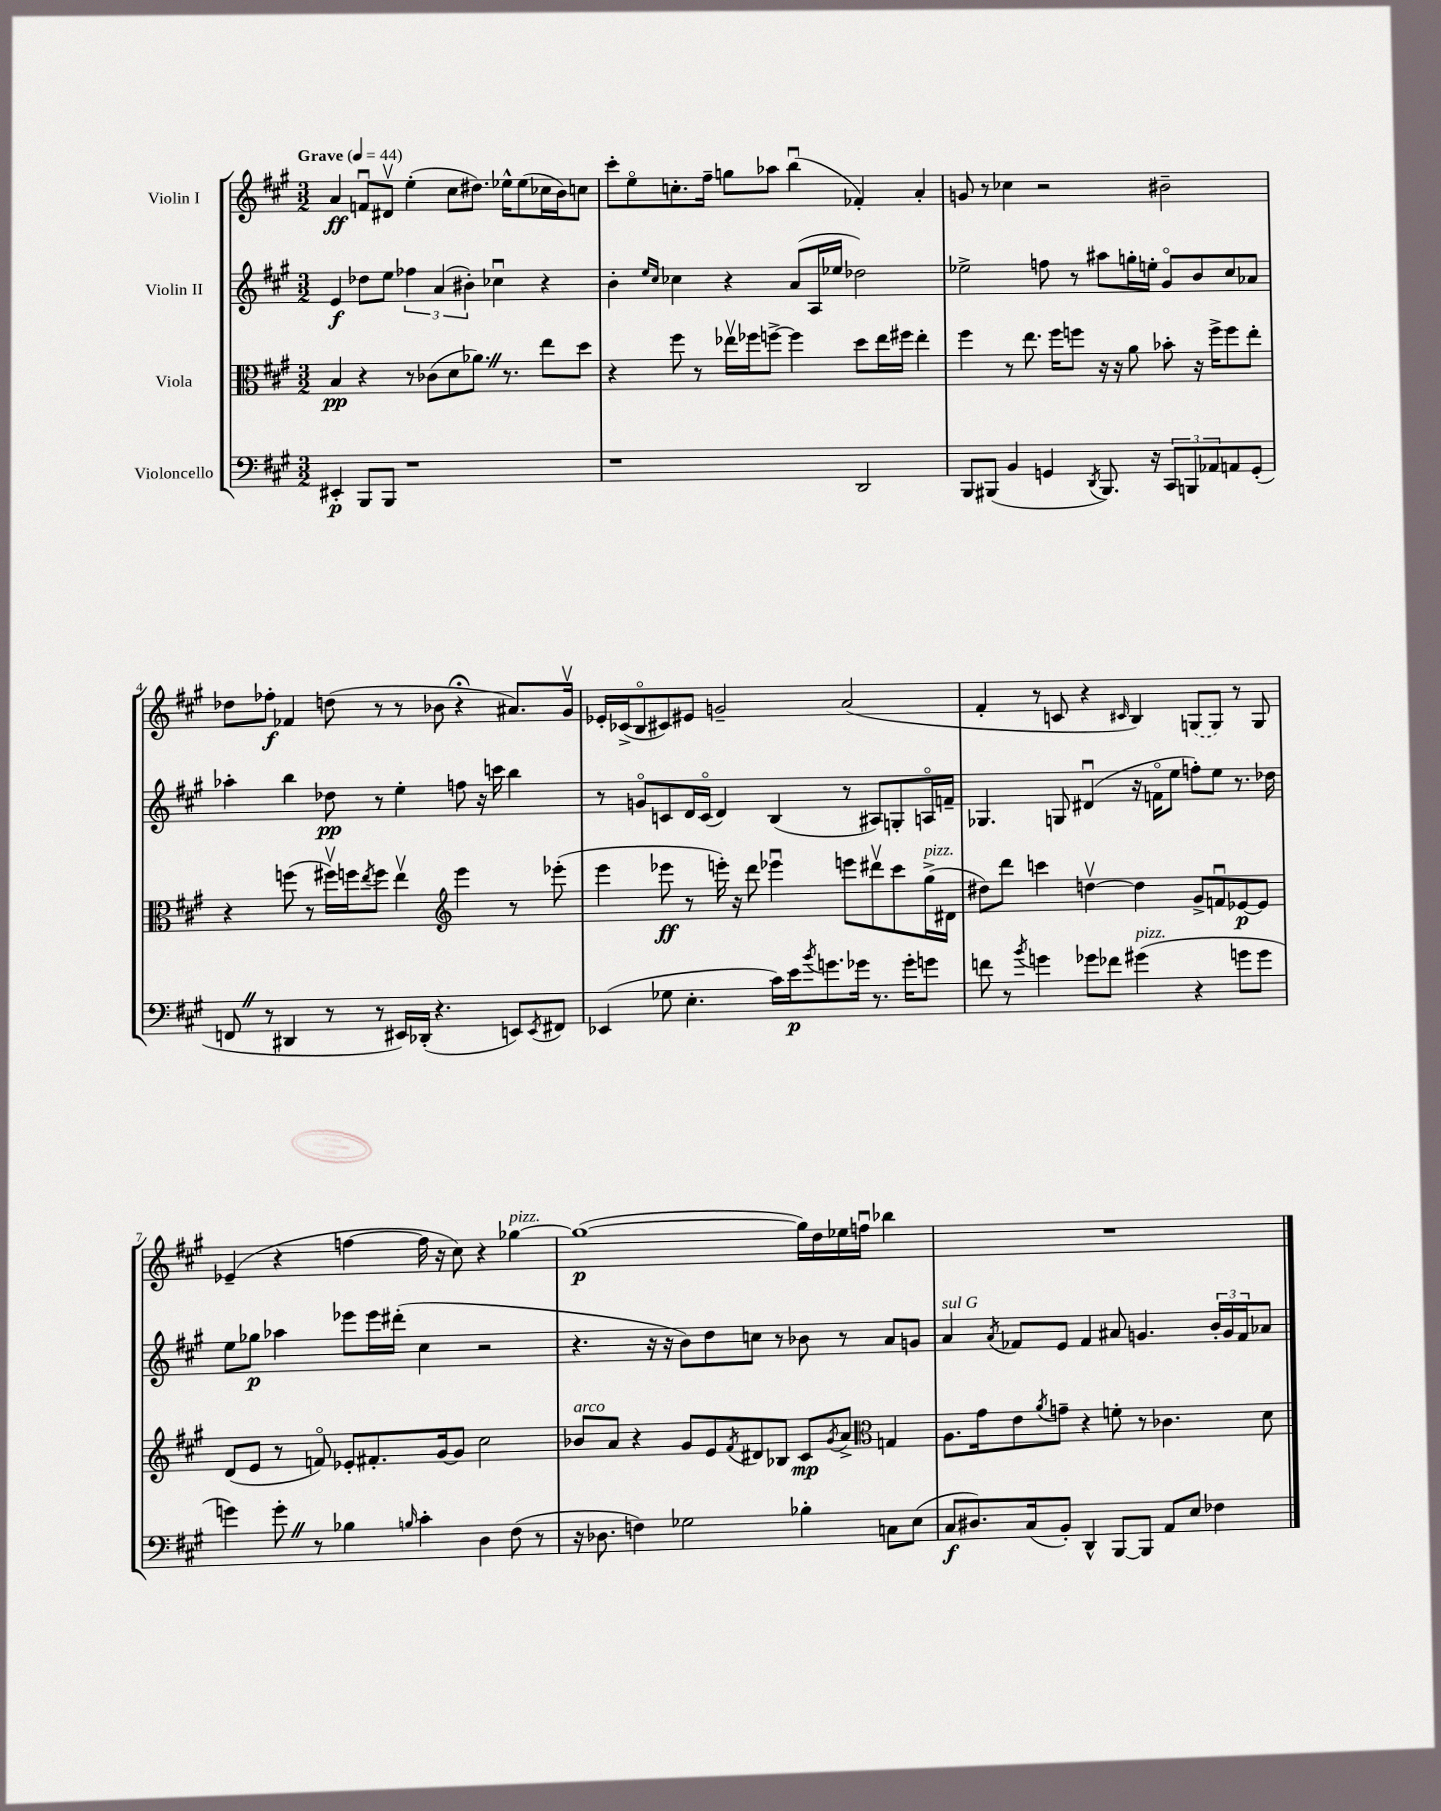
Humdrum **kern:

**kern	**dynam	**kern	**dynam	**kern	**dynam	**kern	**dynam
*part4	*part4	*part3	*part3	*part2	*part2	*part1	*part1
*staff4	*staff4	*staff3	*staff3	*staff2	*staff2	*staff1	*staff1
*I"Violoncello	*	*I"Viola	*	*I"Violin II	*	*I"Violin I	*
*clefF4	*	*clefC3	*	*clefG2	*	*clefG2	*
*k[f#c#g#]	*	*k[f#c#g#]	*	*k[f#c#g#]	*	*k[f#c#g#]	*
*M3/2	*	*M3/2	*	*M3/2	*	*M3/2	*
*MM44	*	*MM44	*	*MM44	*	*MM44	*
=1	=1	=1	=1	=1	=1	=1	=1
!	!	!	!	!	!	!LO:TX:a:B:t=Grave	!
4EE#X'/	p	4B/	pp	4e/	f	4a/	ff
8BBB/L	.	4r	.	8dd-X\L	.	8fnu/L	.
8BBB/J	.	.	.	8ee\J	.	8d#Xv/J	.
1r	.	8r	.	6ff-X\	.	(4ee'\	.
.	.	(8c-X\L	.	.	.	.	.
.	.	.	.	(6a/	.	.	.
.	.	8d\	.	.	.	8cc#\L	.
.	.	.	.	6b#X'\)	.	.	.
.	.	8.a-XZ\J)	.	.	.	8.dd#X\J)	.
.	.	.	.	4cc-Xu\	.	.	.
.	.	8.r	.	.	.	16ee-X^^\KL	.
.	.	.	.	.	.	(8ee-\	.
.	.	8ee\L	.	4r	.	16cc-X\L	.
.	.	.	.	.	.	16b\J)	.
.	.	8dd\J	.	.	.	8ccn\J	.
=2	=2	=2	=2	=2	=2	=2	=2
1r	.	4r	.	4b'\	.	8ccc#'\L	.
.	.	.	.	.	.	8ee\	.
.	.	.	.	16qqee/LL	.	.	.
.	.	.	.	16qqcc#/JJ	.	.	.
.	.	8ff#\	.	4cc-X\	.	8.ccn'\	.
.	.	8r	.	.	.	.	.
.	.	.	.	.	.	16ff#~\Jk	.
.	.	16ee-Xv\LL	.	4r	.	8ggn\L	.
.	.	16ff-X\J	.	.	.	.	.
.	.	[8ffn^\J	.	.	.	8aa-X\J	.
.	.	4ff\]	.	(8a/L	.	(4bbu\	.
.	.	.	.	16A/L	.	.	.
.	.	.	.	16ee-X/JJ	.	.	.
2DD/	.	8dd\L	.	2dd-X\)	.	4f-X'/)	.
.	.	16ee-\L	.	.	.	.	.
.	.	16ff#X\JJ	.	.	.	.	.
.	.	4ee-'\	.	.	.	4a'/	.
=3	=3	=3	=3	=3	=3	=3	=3
8BBB/L	.	4ff#\	.	2ee-X^\	.	8gn/	.
(8BBB#X/J	.	.	.	.	.	8r	.
4BB/	.	8r	.	.	.	4cc-X\	.
.	.	8.ee\	.	.	.	.	.
4GGn/	.	.	.	8ffn\	.	2r	.
.	.	16ff#\KL	.	.	.	.	.
.	.	8ffn\J	.	8r	.	.	.
8qDD/	.	.	.	.	.	.	.
8.BBB#/)	.	16r	.	8aa#X\L	.	.	.
.	.	16r	.	.	.	.	.
.	.	8a\	.	16ggn'\L	.	.	.
16r	.	.	.	16een'\JJ	.	.	.
12CC#/L	.	8b-X'\	.	8g#/L	.	2b#X~\	.
12BBBn/	.	.	.	.	.	.	.
.	.	16r	.	8b/	.	.	.
12AA-X/	.	.	.	.	.	.	.
.	.	16ff^\KL	.	.	.	.	.
8AAn/	.	8ff\	.	8cc#/	.	.	.
(8GG'/J	.	8ee'\J	.	8a-X/J	.	.	.
!!LO:LB:g=z
=4	=4	=4	=4	=4	=4	=4	=4
8FFnZ/	.	4r	.	4aa-X'\	.	8dd-X\L	.
8r	.	.	.	.	.	8ff-X'\J	f
4DD#X/	.	(8ffn\	.	4bb\	.	4f-X/	.
.	.	8r	.	.	.	.	.
8r	.	16ff#Xv\LL)	.	8dd-X\	pp	(8ddn\	.
.	.	16ffn\J	.	.	.	.	.
.	.	8qee/	.	.	.	.	.
8r	.	8ff\J	.	8r	.	8r	.
16EE#X/LL)	.	4eev\	.	4ee'\	.	8r	.
(16DD-X'/JJ	.	.	.	.	.	.	.
4.r	.	.	.	.	.	8b-X\	.
*	*	*clefG2	*	*	*	*	*
.	.	4eee\	.	8ffn\	.	4r;<	.
.	.	.	.	16r	.	.	.
.	.	.	.	16cccn\	.	.	.
8EEn/L)	.	8r	.	4bb\	.	8.a#X/L)	.
8qEE/	.	.	.	.	.	.	.
8FF#X/J	.	(8eee-X'\	.	.	.	.	.
.	.	.	.	.	.	16g#v/Jk	.
=5	=5	=5	=5	=5	=5	=5	=5
(4EE-X/	.	4eee\	.	8r	.	16e-X'/LL	.
.	.	.	.	.	.	(16c-X^/J	.
.	.	.	.	8gn/L	.	8B/	.
8G-X\	.	8eee-X\	ff	8cn/	.	8c#X/)	.
4.E'\	.	8r	.	16d/L	.	8e#X/J	.
.	.	.	.	(16c/JJ	.	.	.
.	.	16eeen'\)	.	4d/)	.	2gn~/	.
.	.	16r	.	.	.	.	.
.	.	8ddd\	.	.	.	.	.
16c#\LL)	.	4eee-Xu\	.	(4B/	.	.	.
16e\J	p	.	.	.	.	.	.
8qb/	.	.	.	.	.	.	.
8.gn\	.	.	.	.	.	.	.
.	.	8eeen\L	.	8r	.	(2a/	.
16g-X\Jk	.	.	.	.	.	.	.
8.r	.	8ddd#Xv\	.	8A#X/L)	.	.	.
.	.	8ccc#\	.	8Gn'/	.	.	.
16g-'\KL	.	.	.	.	.	.	.
!	!	!LO:TX:a:i:t=pizz.	!	!	!	!	!
8gn\J	.	(16gg#^\L	.	16An/L	.	.	.
.	.	16d#X\JJ	.	16fn~/JJ	.	.	.
=6	=6	=6	=6	=6	=6	=6	=6
8fn\	.	8dd#X\L)	.	4.G-X/	.	4f#'/	.
8r	.	8ddd\J	.	.	.	.	.
8qb/	.	.	.	.	.	.	.
4gn\	.	4cccn\	.	.	.	8r	.
.	.	.	.	8Gn/	.	8cn/	.
8g-X\L	.	[4ddnv\	.	(4d#Xu/	.	4r	.
8f-X\J	.	.	.	.	.	.	.
.	.	.	.	.	.	16qqc#X/	.
!LO:TX:a:i:t=pizz.	!	!	!	!	!	!	!
(4g#X\	.	4dd\]	.	16r	.	4B/)	.
.	.	.	.	16fn\KL	.	.	.
.	.	.	.	8ee\J	.	.	.
4r	.	8g#^/L	.	8ffn'\L)	.	(8Gn/L	.
.	.	8fnu/	.	8ee\J	.	8G/J)	.
8gn\L	.	[8e-X/	p	8.r	.	8r	.
8g\J	.	8e-/J]	.	.	.	8G/	.
.	.	.	.	16dd-X\	.	.	.
!!LO:LB:g=z
=7	=7	=7	=7	=7	=7	=7	=7
4gn\)	.	(8d/L	.	8ee\L	.	(4e-X~/	.
.	.	8e/J	.	8gg-X\J	p	.	.
8g'Z\	.	8r	.	4aa-X\	.	4r	.
8r	.	8fn/)	.	.	.	.	.
4B-X\	.	8e-X'/L	.	8eee-X\L	.	[4ffn\	.
.	.	8.f#X'/	.	16eee-\L	.	.	.
.	.	.	.	(16ddd#X'\JJ	.	.	.
16qqBn/	.	.	.	.	.	.	.
4c#'\	.	.	.	4cc#\	.	16ff\]	.
.	.	[16g#/k	.	.	.	16r	.
.	.	8g#/J]	.	.	.	8cc#\)	.
4D\	.	2cc#\	.	2r	.	4r	.
!	!	!	!	!	!	!LO:TX:a:i:t=pizz.	!
(8F#\	.	.	.	.	.	[4gg-X\	.
8r	.	.	.	.	.	.	.
=8	=8	=8	=8	=8	=8	=8	=8
!	!	!LO:TX:a:i:t=arco	!	!	!	!	!
16r	.	8b-X/L	.	4.r	.	(1gg-_	p
8.D-X\	.	.	.	.	.	.	.
.	.	8a/J	.	.	.	.	.
4Fn\)	.	4r	.	.	.	.	.
.	.	.	.	16r	.	.	.
.	.	.	.	16r	.	.	.
2G-X\	.	8g#/L	.	8b\L)	.	.	.
.	.	8e/	.	8dd\	.	.	.
.	.	8qf#/	.	.	.	.	.
.	.	8d#X/	.	8ccn\J	.	.	.
.	.	8B-X/J	.	8r	.	.	.
4B-X'\	.	8c#/L	mp	8b-X\	.	16gg-\LL])	.
.	.	.	.	.	.	16dd\	.
.	.	8qg#/	.	.	.	.	.
.	.	8a^/J	.	8r	.	16ee-X\	.
.	.	.	.	.	.	16ffnu\JJ	.
*	*	*clefC3	*	*	*	*	*
8Cn\L	.	4Gn/	.	8a/L	.	4bb-X\	.
(8E\J	.	.	.	8gn/J	.	.	.
=9	=9	=9	=9	=9	=9	=9	=9
!	!	!	!	!LO:TX:a:i:t=sul G	!	!	!
8C#/L	f	8.A\L	.	4a/	.	1.r	.
8.D#X/)	.	.	.	.	.	.	.
.	.	16g#\k	.	.	.	.	.
.	.	.	.	8qa/	.	.	.
.	.	8e\	.	8f-X/L	.	.	.
(16C#/k	.	.	.	.	.	.	.
.	.	8qa/	.	.	.	.	.
8BB'/J)	.	8gn~\J	.	8e/J	.	.	.
4DD^^/	.	4r	.	4f-/	.	.	.
[8BBB/L	.	8fn'\	.	8a#X/	.	.	.
8BBB/J]	.	8r	.	4.gn/	.	.	.
8AA/L	.	4.c-X\	.	.	.	.	.
8E/J	.	.	.	.	.	.	.
4F-X\	.	.	.	24b'/LL	.	.	.
.	.	.	.	24g/	.	.	.
.	.	.	.	24f-/J	.	.	.
.	.	8d\	.	8a-X/J	.	.	.
==	==	==	==	==	==	==	==
*-	*-	*-	*-	*-	*-	*-	*-
